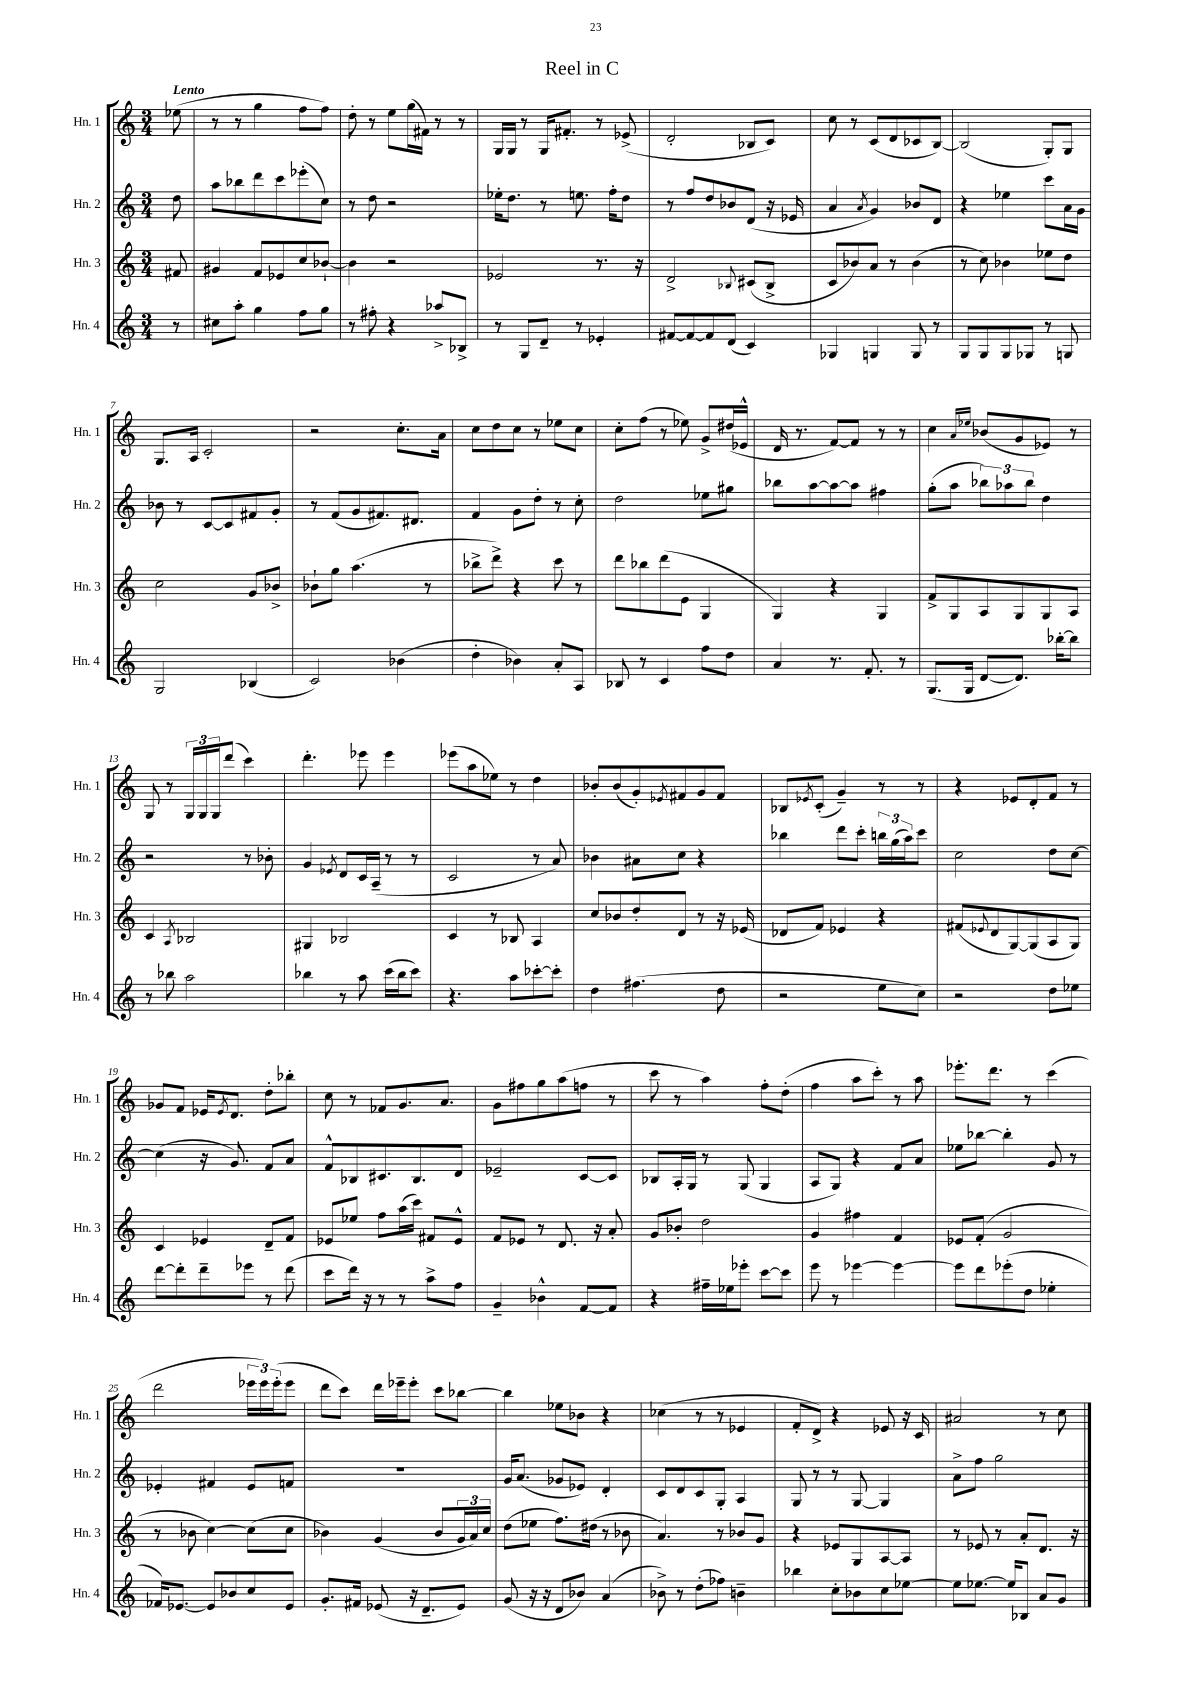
\header { title = "Reel in C" }
<<
\new StaffGroup <<
\new Staff = "s0" \with { instrumentName = "Hn. 1" shortInstrumentName = "Hn. 1" } {
    \clef treble \key c \major \numericTimeSignature \time 3/4 \partial 8 \tempo "Lento"
    ees''8( |
    r8 r8 g''4 f''8 f''8) |
    d''8-. r8 e''8 g''16( fis'16) r8 r8 |
    g16 g16 r8 g16 fis'8.-. r8 ees'8->( |
    d'2-. bes8 c'8) |
    c''8 r8 c'8( d'8 ces'8 b8~) |
    b2( g8-.) g8 |
    g8. a16 c'2-. |
    r2 c''8.-. a'16 |
    c''8 d''8 c''8 r8 ees''8 c''8 |
    c''8-. f''8( r8 ees''8) g'8-> dis''16( ees'16-^ |
    d'16 r8. f'8~) f'8 r8 r8 |
    c''4 \grace { a'16 ees''16 } bes'8( g'8 ees'8) r8 |
    g8 r8 \tuplet 3/2 { g16 g16 g16 } d'''8( c'''4) |
    d'''4.-. ees'''8 ees'''4 |
    ees'''8( a''8 ees''8) r8 d''4 |
    bes'8-. bes'8( g'8-.) \acciaccatura { ees'8 } fis'8 g'8 fis'8 |
    bes8 \acciaccatura { ees'8 } c'8-.( g'4--) r8 r8 |
    r4 ees'8 d'8-. f'8 r8 |
    ges'8 f'8 ees'16 \acciaccatura { ees'8 } d'8. d''8-. bes''8-. |
    c''8 r8 fes'8 g'8. a'8. |
    g'8 fis''8 g''8 a''8( f''8 r8 |
    c'''8 r8 a''4) f''8-. d''8-.( |
    f''4 a''8 c'''8-.) r8 a''8 |
    ees'''8.-. d'''8. r8 c'''4( |
    d'''2 \tuplet 3/2 { ees'''16 ees'''16) ees'''16-.( } ees'''8 |
    d'''8 c'''8) d'''16 ees'''16-- ees'''8-. c'''8 bes''8~ |
    bes''4 ees''8 bes'8 r4 |
    ces''4( r8 r8 ees'4 |
    f'8-. d'8->) r4 ees'8 r16 c'16 |
    ais'2 r8 c''8 \bar "|." |
}
\new Staff = "s1" \with { instrumentName = "Hn. 2" shortInstrumentName = "Hn. 2" } {
    \clef treble \key c \major \numericTimeSignature \time 3/4 \partial 8
    d''8 |
    a''8 bes''8 d'''8 c'''8 ees'''8-.( c''8) |
    r8 d''8 r2 |
    ees''16-. d''8. r8 e''8. f''16-. d''8 |
    r8 f''8 d''8 bes'8 d'8( r16 ees'16 |
    a'4 \acciaccatura { a'8 } g'4) bes'8 d'8 |
    r4 ees''4 c'''8 a'16 g'16 |
    bes'8 r8 c'8~ c'8 fis'8 g'8-. |
    r8 f'8( g'8 fis'8.) dis'8. |
    f'4 g'8 d''8-. r8 c''8-. |
    d''2 ees''8 gis''8 |
    bes''8 a''8~ a''8~ a''8 fis''4 |
    g''8-.( a''8 \tuplet 3/2 { bes''8) aes''8 bes''8 } d''4 |
    r2 r8 bes'8-. |
    g'4 \acciaccatura { ees'8 } d'8 c'16 a16--( r8 r8 |
    c'2 r8 a'8) |
    bes'4 ais'8 c''8 r4 |
    bes''4 d'''8 c'''8-. \tuplet 3/2 { b''16 g''16( a''16) } c'''8 |
    c''2 d''8 c''8~ |
    c''4( r16 g'8.) f'8 a'8 |
    f'8-^ bes8 cis'8. bes8. d'8 |
    ees'2-- c'8~ c'8 |
    bes8 a16-. g16 r8 g8( g4 |
    a8 g8) r4 f'8 a'8 |
    ees''8 bes''8~ bes''4-. g'8 r8 |
    ees'4-. fis'4 ees'8 f'8 |
    R2. |
    g'16 a'8.( ges'8 ees'8) d'4-. |
    c'8 d'8 c'8 g8-. a4 |
    g8 r8 r8 g8~ g4 |
    a'8-> f''8 g''2 \bar "|." |
}
\new Staff = "s2" \with { instrumentName = "Hn. 3" shortInstrumentName = "Hn. 3" } {
    \clef treble \key c \major \numericTimeSignature \time 3/4 \partial 8
    fis'8 |
    gis'4 f'8 ees'8 c''8 bes'8~-! |
    bes'4 r2 |
    ees'2 r8. r16 |
    d'2-> \appoggiatura { bes8 } cis'8( bes8-> |
    c'8 bes'8) a'8 r8 bes'4( |
    r8 c''8) bes'4 ees''8 d''8 |
    c''2 g'8 bes'8-> |
    bes'8-! g''8 a''4.( r8 |
    bes''8-> d'''8->) r4 c'''8 r8 |
    d'''8 bes''8 d'''8( e'8 g4 |
    g4) r4 g4 |
    f'8-> g8 a8 g8 g8 a8 |
    c'4 \acciaccatura { a8 } bes2 |
    gis4 bes2 |
    c'4 r8 bes8 a4 |
    c''8 bes'8 d''8-. d'8 r8 r16 ees'16( |
    des'8 f'8) ees'4 r4 |
    fis'8( \appoggiatura { ees'8 } d'8 g8~) g8( a8 g8) |
    c'4 ees'4 d'8-- f'8 |
    ees'8 ees''8 f''8 a''16( c'''16) fis'8 ees'8-^ |
    f'8 ees'8 r8 d'8. r16 a'8-. |
    g'8 bes'8-. d''2 |
    g'4 fis''4 f'4 |
    ees'8 f'8-.( g'2 |
    r8 bes'8 c''4~) c''8( c''8 |
    bes'4) g'4( bes'8 \tuplet 3/2 { g'16 a'16) c''16 } |
    d''8( ees''8 f''8.) dis''16( r8 bes'8 |
    a'4.) r8 bes'8 g'8 |
    r4 ees'8 g8 a8~ a8 |
    r8 ees'8 r8 a'8-. d'8. r16 \bar "|." |
}
\new Staff = "s3" \with { instrumentName = "Hn. 4" shortInstrumentName = "Hn. 4" } {
    \clef treble \key c \major \numericTimeSignature \time 3/4 \partial 8
    r8 |
    cis''8 a''8-. g''4 f''8 g''8 |
    r8 fis''8-. r4 aes''8-> bes8-> |
    r8 g8 d'8-- r8 ees'4-. |
    fis'8~ fis'8~ fis'8 d'8( c'4) |
    ges4 g4 g8 r8 |
    g8 g8 g8 ges8 r8 g8 |
    g2 bes4( |
    c'2) bes'4( |
    d''4-. bes'4) a'8-. a8 |
    bes8 r8 c'4 f''8 d''8 |
    a'4 r8. f'8.-. r8 |
    g8.( g16 d'8~ d'8.) bes''16~-. bes''8 |
    r8 bes''8 a''2 |
    bes''4 r8 a''8 c'''16( bes''16 c'''8) |
    r4. a''8 ces'''8~-. ces'''8-. |
    d''4 fis''4.( d''8 |
    r2 e''8 c''8) |
    r2 d''8 ees''8 |
    d'''8~ d'''8-. d'''8-- ees'''8 r8 d'''8( |
    c'''8 d'''16) r16 r8 r8 a''8-> f''8 |
    g'4-- bes'4-^ f'8~ f'8 |
    r4 fis''16-- ees''16 ees'''8-. c'''8~ c'''8 |
    e'''8 r8 ees'''4~ ees'''4~ |
    ees'''8 d'''8 ees'''8-.( d''8 ees''4-. |
    fes'16) ees'8.~ ees'8 bes'8 c''8 ees'8 |
    g'8.-. fis'16 ees'8( r16 d'8.-- ees'8) |
    g'8( r16 r16 d'8 bes'8) a'4( |
    bes'8->) r8 d''8-.( fes''8) b'4-- |
    bes''4 c''8-. bes'8 c''8 ees''8~ |
    ees''8 ees''8.~ ees''16 bes8 a'8 g'8 \bar "|." |
}
>>
>>
